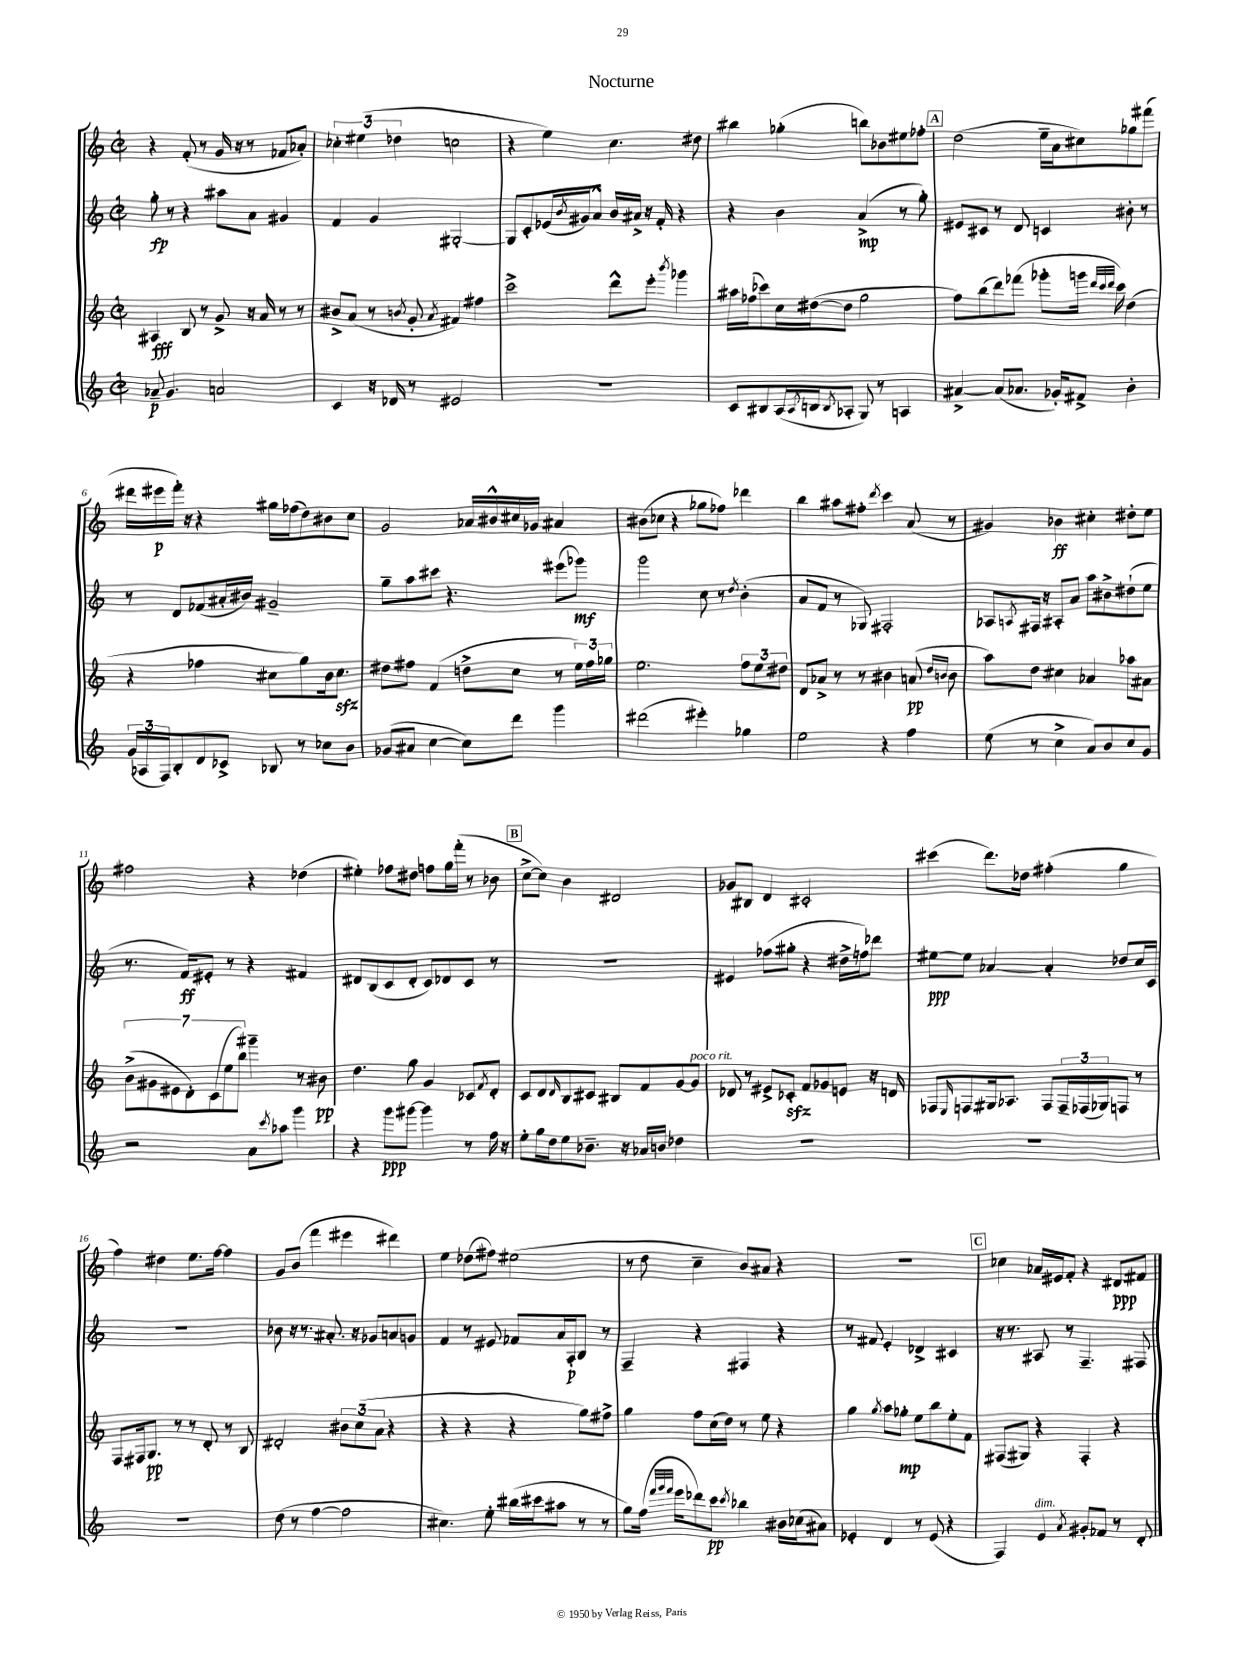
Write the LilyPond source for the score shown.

\header { title = "Nocturne" }
<<
\new StaffGroup <<
\new Staff = "s0" {
    \clef treble \key c \major \defaultTimeSignature \time 2/2
    r4 f'8-.( r8 g'16 r16 r8 fes'8 aes'8-.) |
    \tuplet 3/2 { ces''4-. eis''4( des''4 } c''2 |
    r4 e''4) c''4. dis''8 |
    bis''4 ges''4-.( b''8) bes'8 eis''8 fes''8-. |
    \mark \markup { \box "A" } d''2( e''16-- a'16 cis''8) ges''8 fis'''8( |
    dis'''16 eis'''16\p f'''16-.) r16 r4 gis''16 fes''16( d''8) bis'8 c''8 |
    g'2 aes'16 bis'16-^ cis''16 ges'16 ais'4 |
    bis'8( ces''8 r4 ges''8 fes''8) des'''4 |
    b''4 ais''8 fis''8-. \acciaccatura { d'''8 } c'''4 a'8( r8 |
    gis'4) bes'4\ff cis''4-. dis''8-. e''8 |
    fis''2 r4 des''4( |
    eis''4-.) fes''8 dis''8 f''8 g''16 f'''16-.( r8 bes'8 |
    \mark \markup { \box "B" } c''8~-> c''8) b'4 dis'2 |
    ges'8 bis8 d'4 cis'2-. |
    cis'''4( d'''8.) des''16 fis''4-.( g''4 |
    f''4) dis''4 e''8. f''16~ f''4 |
    g'8 b'8( f'''4 eis'''4 dis'''4) |
    e''4 des''8( fis''8) eis''2( |
    r8 d''8 c''4-- b'8) ais'8 r4 |
    R1 |
    \mark \markup { \box "C" } ces''4 aes'16 eis'16 f'8-. r4 dis'8\ppp fis'8 \bar "|." |
}
\new Staff = "s1" {
    \clef treble \key c \major \defaultTimeSignature \time 2/2
    g''8-.\fp r8 r4 ais''8 a'8 gis'4 |
    f'4 g'4 gis2~-. |
    gis8 c'8-. ees'16( \acciaccatura { b'8 } gis'16) a'8-^ b'16 ais'16-> r16 f'16-. r4 |
    r4 b'4 a'4->\mp( r8 g''8-.) |
    \mark \markup { \box "A" } eis'8 cis'8 r8 d'8 c'4 bis'8-. r8 |
    r8 d'8 fes'8( ais'16-. bis'16) gis'2-- |
    g''8-- a''8 cis'''8 r4. eis'''8( ges'''8\mf) |
    g'''2 c''8 r8 \acciaccatura { d''8 } b'4-.( |
    a'8 f'8 r8 ges8) fis2-. |
    aes8 \acciaccatura { a8 } fis16 r16 ais8-. a'8 a''8 bis'8-> dis''8-!( e''8 |
    r8. f'16\ff) eis'8-. r8 r4 fis'4 |
    dis'8 b8( c'8 dis'8-. c'8) des'8 c'8 r8 |
    \mark \markup { \box "B" } R1 |
    eis'4 fes''8( gis''8-. r4 dis''16-> f''16) des'''8 |
    eis''8~\ppp eis''8 aes'4~ aes'4-. des''8 c''16 c'16 |
    R1 |
    bes'8 r16 r8. ais'8.-. r16 ges'8 a'8 g'8 |
    f'4 r8 eis'8 fes'8 a'16 a16-.\p b8 r8 |
    f4-- r4 fis4 r4 |
    r8 fis'8 e'4-. des'4-> cis'4 |
    \mark \markup { \box "C" } r16 r8. ais8 r8 f4.-- fis8 \bar "|." |
}
\new Staff = "s2" {
    \clef treble \key c \major \defaultTimeSignature \time 2/2
    ais4\fff b8 r8 g'8-> r16 a'16 r8 r8 |
    bis'8-> a'8( r8 \acciaccatura { b'8 } g'8-. \acciaccatura { a'8 } fis'4) fis''4 |
    c'''2-> d'''8-^ e'''8-. \acciaccatura { b'''8 } ges'''4 |
    ais''16 fes''16( ces'''8) c''16 dis''16~( dis''8 g''2 |
    \mark \markup { \box "A" } f''8) b''8( d'''8) fes'''8( ges'''8-. g'''16 \grace { d'''32 c'''32 d'''32 } c'''16) d''4( |
    r4 fes''4 cis''8 g''8) b'16 cis''8.\sfz |
    dis''8 fis''8 f'4( d''8-> c''8 r8 \tuplet 3/2 { e''16) fis''16 ges''16 } |
    e''2. \tuplet 3/2 { f''8 e''8 dis''8 } |
    d'8 aes'8-> r8 r8 bis'4 a'8\pp( \grace { d''16 b'16 } b'8 |
    a''8) d''8 cis''4 aes'4 aes''8 ais'8 |
    \tuplet 7/4 { b'8->( gis'8 eis'8 d'8-.) c'8( e''8 b''8) } gis'''4-- r8 bis'8\pp |
    d''4. g''8 g'4 ces'8 \acciaccatura { f'8 } d'8-. |
    \mark \markup { \box "B" } c'8 d'8 \grace { d'16 } b8 cis'8 bis8 f'8 g'8~ g'8^\markup { \italic "poco rit." } |
    des'8 r8 eis'8-> ces'8-.\sfz f'8 ges'8 e'8 r16 d'16 |
    fes8 \grace { e16 } f8 gis16 aes8. f8 \tuplet 3/2 { f16-- fes16( ges16) } f8 r8 |
    f8 fis16 g8.\pp r8 r8 d'8-. r8 b8 |
    dis'2-. \tuplet 3/2 { bis'8 c''8( a'8 } r4 |
    r4 r4 r4 g''8) fis''8-> |
    g''4 f''8 c''16( d''16) r8 e''8 r4 |
    g''4 \acciaccatura { g''8 } a''8 ges''8-.\mp e''8 b''8 e''8-. f'8 |
    \mark \markup { \box "C" } fis8( gis8) r4 fis4-. r4 \bar "|." |
}
\new Staff = "s3" {
    \clef treble \key c \major \defaultTimeSignature \time 2/2
    aes'8--\p g'4. a'2 |
    c'4 r16 des'16 r8 eis'2 |
    R1 |
    c'8 bis8 a16( \acciaccatura { a8 } b16 \acciaccatura { b8 } aes8-. g8) r8 a4 |
    \mark \markup { \box "A" } ais'4~-> ais'8( aes'8. ges'16-.) fis'8-> b'4-. |
    \tuplet 3/2 { g'16( aes16 f16) } b8-. d'8 ces'8-> bes8 r8 ces''8 b'8 |
    ges'8( ais'8 c''4~ c''8) d'''8 g'''4 |
    dis'''2( eis'''4-.) ges''4 |
    e''2 r4 f''4 |
    e''8( r8 c''4-> a'8) b'8 c''8 g'8 |
    r2 a'8 \acciaccatura { c'''8 } aes''8 g'''4 |
    r4 g'''8\ppp gis'''8~ gis'''4 r8 f''16 r16 |
    \mark \markup { \box "B" } e''8-. g''16 d''16 e''8 bes'8.-- r16 aes'16 b'16 des''4 |
    R1 |
    R1 |
    R1 |
    d''8( r8 f''4~ f''2 |
    cis''4.) e''8-. bis''16( cis'''16 ais''8 r8 r8 |
    g''8) f''16( \grace { f'''32 g'''32 f'''32 } e'''16 des'''8) c'''8\pp \acciaccatura { c'''8 } bes''4 bis'16 ces''16( ais'8) |
    ees'4-. d'4 r8 ees'8( r4 |
    \mark \markup { \box "C" } f4) e'4^\markup { \italic "dim." } \acciaccatura { a'8 } gis'8-. fes'8 r8 d'8-. \bar "|." |
}
>>
>>
